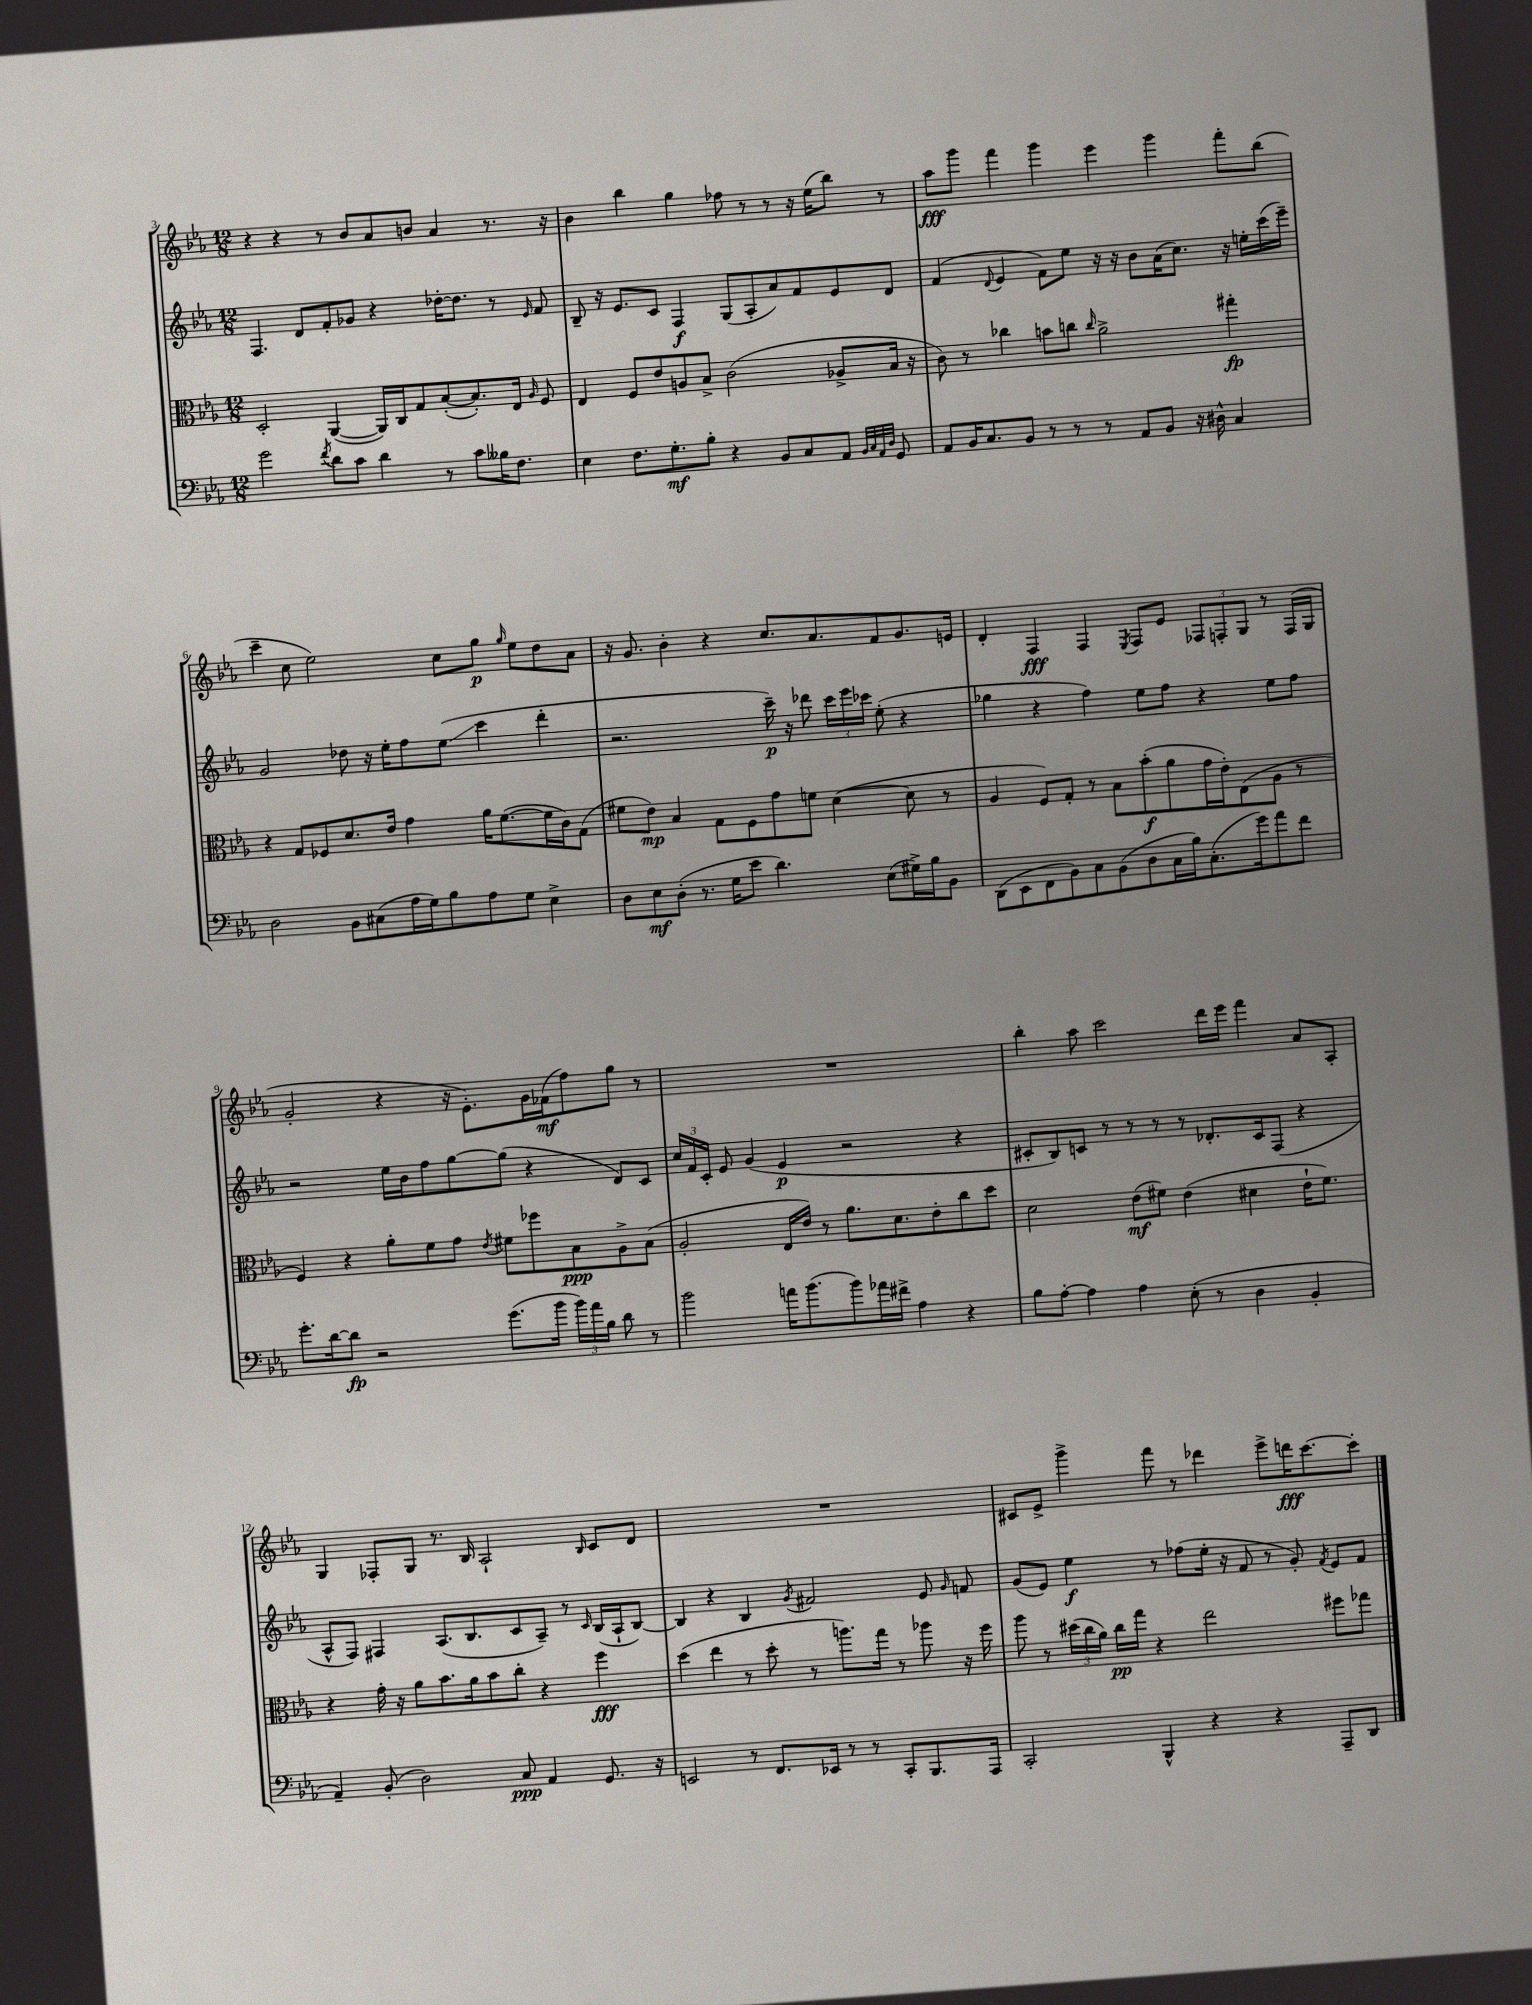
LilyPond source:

<<
\new StaffGroup <<
\new Staff = "s0" {
    \clef treble \key ees \major \numericTimeSignature \time 12/8
    \autoBeamOff r4 r4 r8 bes'8[ aes'8 b'8] aes'4 r8. r16 |
    bes'4 bes''4 g''4 fes''8 r8 r8 r16 ees''16[( bes''8]) r8 |
    aes''8[\fff g'''8] f'''4 g'''4 ees'''4 g'''4 f'''8[-. bes''8]( |
    c'''4-- c''8 ees''2) c''8[ g''8]\p \grace { g''16 } ees''8[ d''8 aes'8] |
    r16 g'8. bes'4-. r4 c''8.[ aes'8. f'8 g'8. e'16] |
    d'4-. f4\fff f4 \acciaccatura { ees8 } f8[ ees'8] \tuplet 3/2 { fes8[ f8-. g8] } r8 f16[( g16] |
    g'2-. r4 r16 ees'8.[-.) g'16 fes'16\mf( f''8) g''8] r8 |
    R1. |
    bes''4-. aes''8 c'''2 d'''16[ ees'''16] f'''4 aes'8[ aes8]-. |
    g4 fes8[-. g8] r8. bes16 aes2-! \grace { bes16 } c'8[ d'8] |
    R1. |
    cis'8[ ees'8]-> g'''4-> f'''8 r8 des'''4 ees'''8[-> d'''16\fff c'''8.~ c'''8]-. \bar "|." |
}
\new Staff = "s1" {
    \clef treble \key ees \major \numericTimeSignature \time 12/8
    \autoBeamOff f4. d'8[ f'8-. ges'8] r4 des''16[~-. des''8.] r8 \grace { ees'16 } f'8 |
    bes8-- r16 ees'8.[ c'8] f4\f g8[( aes8-. aes'8) f'8 ees'8 d'8] |
    f'4( \appoggiatura { d'8 } ees'4 f'8[) ees''8] r16 r16 bes'8[ aes'16( c''8.]) r16 e''16[-. c'''16( ees'''16]--) |
    g'2 des''8 r16 ees''16[-. f''8 ees''8]\glissando( c'''4 d'''4-. |
    r2. c'''16--\p) r16 des'''8 \tuplet 3/2 { c'''16[ ees'''16 ces'''16] } ees''8-.( r4 |
    ges''4 r4 f''4) ees''8[ f''8] r4 ees''8[ f''8] |
    r2 ees''16[ bes'16 f''8 g''8~ g''8]( r4 d'8[) c'8] |
    \tuplet 3/2 { c''16[ f'16 c'16]-. } ees'8 g'4( ees'4\p r2 r4 |
    cis'8[-. bes8) c'8] r8 r8 r8 r8 des'8.[-. c'16 f8]( r4 |
    aes8[-^ f8]) fis4 aes8.[( bes8. c'8 aes8]--) r8 \grace { c'16 } bes16[( aes16-! bes8]~) |
    bes4 r4 bes4 \acciaccatura { g'8 } fis'2 ees'8 \grace { g'16 } f'8 |
    g'8[( ees'8]) ees''4\f r8 fes''8[( ees''16]-. r16 f'8 r8 g'8-.) \acciaccatura { f'8 } ees'8[ f'8] \bar "|." |
}
\new Staff = "s2" {
    \clef alto \key ees \major \numericTimeSignature \time 12/8
    \autoBeamOff d2-. aes,4~( aes,16[) c16 g8 bes8~-.( bes8.-.) ees16] \grace { aes16 } f8 |
    ees4 f8[ ees'8 a8 bes8]-> c'2( aes8[-> bes16] r16 |
    c'8) r8 ces''4 b'8[ c''8] \grace { c''16 } aes'2-> gis''4-.\fp |
    r4 g8[ fes8 d'8. ees'16] g'4 aes'16[ f'8.~( f'16 c'16) g8]( |
    fis'8[ ees'8]\mp) bes4 g8[ f8 g'8 f'8] d'4~( d'8 r8 |
    aes4 f8[) g8]-. r8 bes8[ bes'8-.\f( aes'8 g'16 ees'16-.) ees8( aes8] r8 |
    f4) r4 aes'8[-. f'8 g'8] \acciaccatura { ees'8 } fis'8[ fes''8 bes8\ppp aes8-> bes8]( |
    aes2-. ees16[ ees'16]) r8 aes'8.[ d'8. ees'8-. c''8 d''8] |
    d'2 ees'8[\mf( fis'8]) ees'4( dis'4 ees'16[-! fis'8.]) |
    r4 g'16-. r16 aes'8[ bes'8. aes'16 bes'8 c''8]-. r4 f''4\fff |
    d''4( ees''4 r8 d''8-. r8 a''8.[) g''16] r8 aes''8 r16 f''16 |
    aes''8 r8 \tuplet 3/2 { dis''16[( c''16 aes'16]) } c''16[\pp g''16] r4 ees''2 fis''8[ ges''8] \bar "|." |
}
\new Staff = "s3" {
    \clef bass \key ees \major \numericTimeSignature \time 12/8
    \autoBeamOff g'2 \acciaccatura { f'8 } d'8[ c'8] d'4 r8 c'8[ beses16 f8.] |
    ees4 f8.[ g8.-.\mf bes8]-. r4 bes,8[ c8 aes,8] \grace { bes,32[ c32 aes,32 d32] } g,8 |
    aes,8[ bes,16 c8. bes,8] r8 r8 r8 aes,8[ bes,8] r16 dis16-^ c4 |
    d2 bes,8[ cis8( aes16 g16) bes8 aes8 g8] ees4-> |
    d8[ ees8\mf d8]-.( r8. g16[ ees'8] d'4.) ees8[( gis16->) bes16 bes,8] |
    d,8[( ees,8 f,8 bes,8) c8 bes,8( d8 c16 bes16) c8.-.( g'16) aes'8 f'8] |
    g'8.[-. d'16~ d'8]\fp r2 g'8.[( bes'16] \tuplet 3/2 { bes'16[) aes'16 bes16] } d'8 r8 |
    bes'2 a'16[ bes'8.( bes'8) aes'16 fis'16]-> aes4 r4 |
    bes8[ aes8]~-. aes4 aes4 ees8-.( r8 d4 bes,4-. |
    aes,4--) bes,8-.( d2) c8\ppp aes,4 g,8. r16 |
    e,2 r8 f,8.[ ees,16] r8 r8 c,8[-. bes,,8. aes,,16] |
    c,2-. bes,,4-^ r4 r4 aes,,8[-- d,8] \bar "|." |
}
>>
>>
\layout { \context { \Score currentBarNumber = #3 } }
